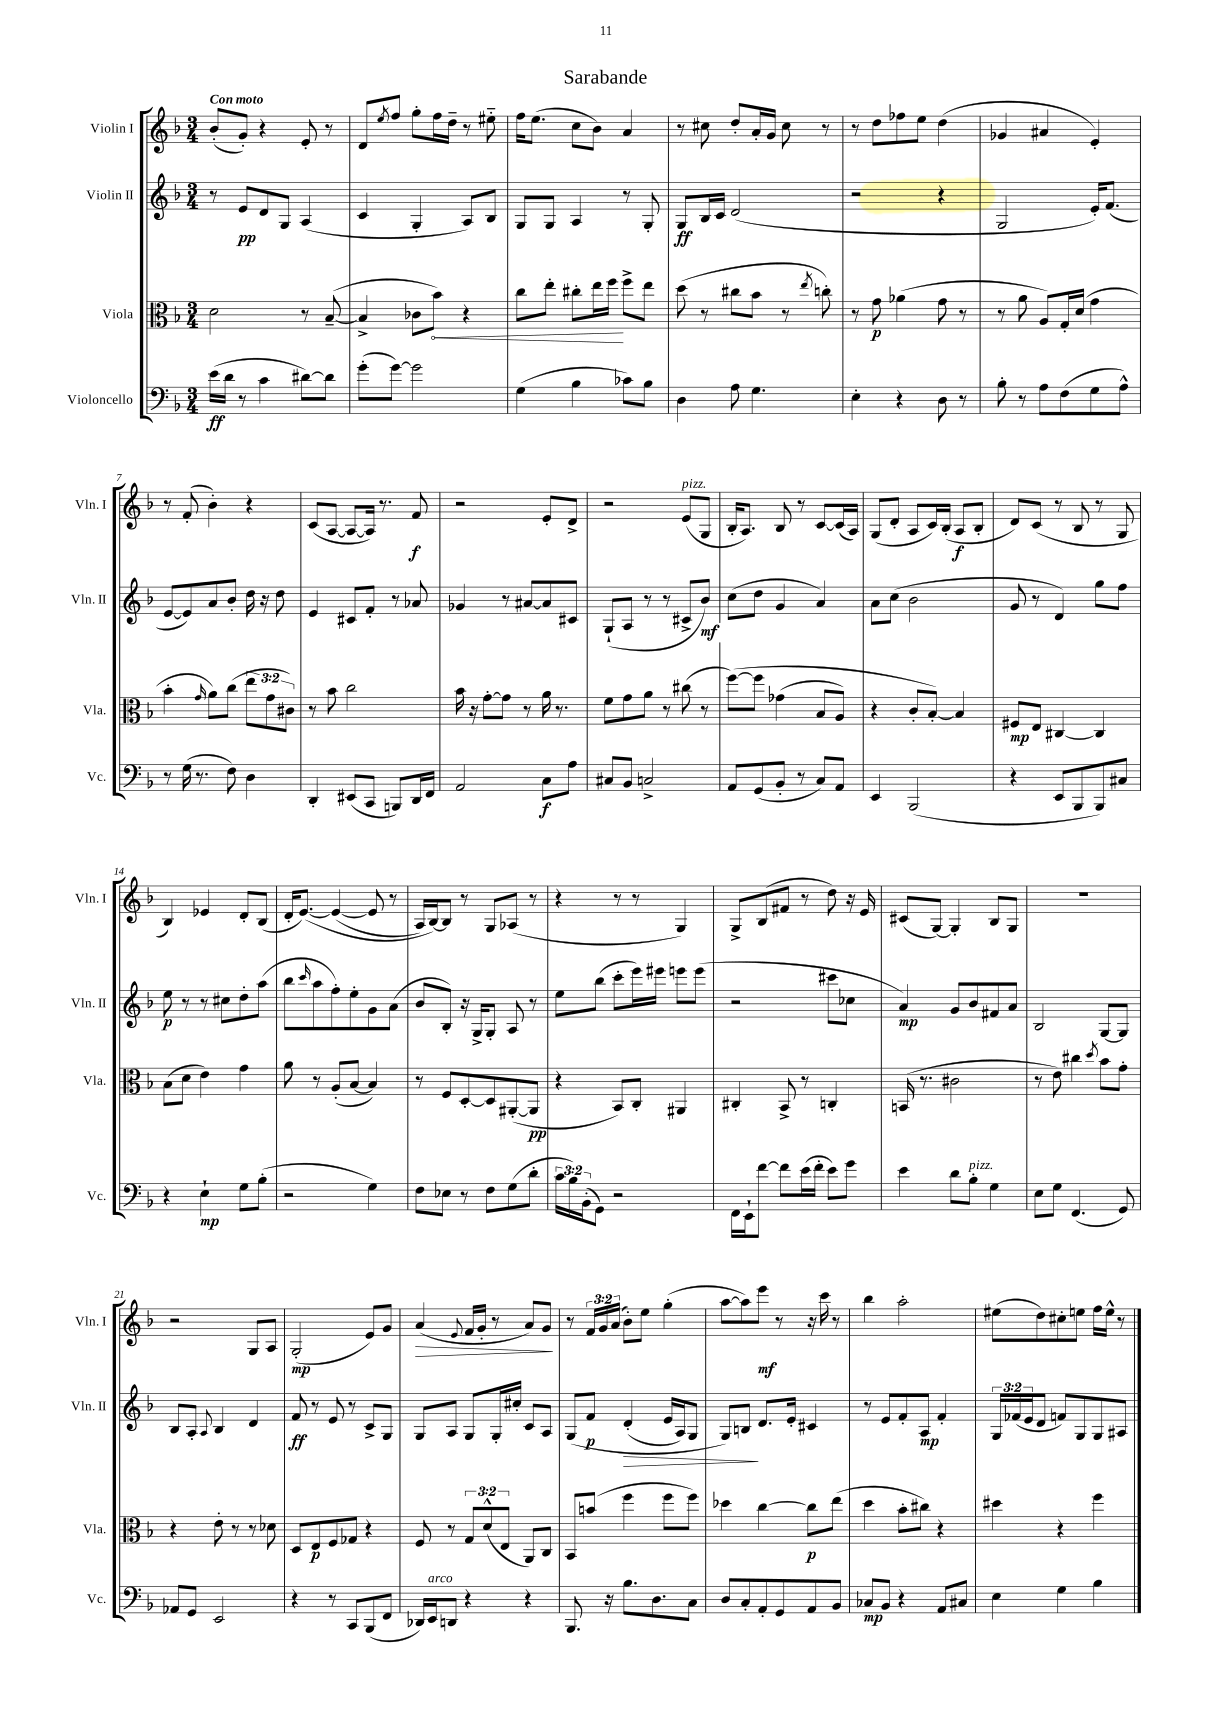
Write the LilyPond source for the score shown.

\header { title = "Sarabande" }
<<
\new StaffGroup <<
\new Staff = "s0" \with { instrumentName = "Violin I" shortInstrumentName = "Vln. I" } {
    \clef treble \key f \major \numericTimeSignature \time 3/4 \override Staff.TupletNumber.text = #tuplet-number::calc-fraction-text \tempo "Con moto"
    bes'8-.( g'8-.) r4 e'8-. r8 |
    d'8 \acciaccatura { e''8 } f''8 g''8-. f''16 d''16-- r8 eis''8-_ |
    f''16 e''8.( c''8 bes'8) a'4 |
    r8 cis''8 d''8-. a'16-. g'16 cis''8 r8 |
    r8 d''8 fes''8 e''8 d''4( |
    ges'4 ais'4 e'4-.) |
    r8 f'8-.( bes'4-.) r4 |
    c'8( a8~ a8~ a16) r8. f'8\f |
    r2 e'8-. d'8-> |
    r2 e'8^\markup { \italic "pizz." }( g8 |
    bes16-. a8.) bes8 r8 c'8~ c'16( a16) |
    g8( d'8-. a8 c'16) bes16-.( a8\f bes8-. |
    d'8) c'8( r8 bes8 r8 g8 |
    bes4) ees'4 d'8-. bes8( |
    d'16-. e'8.~)\( e'4~( e'8 r8 |
    a16) bes16~\) bes8 r8 g8 aes8( r8 |
    r4 r8 r8 g4) |
    g8-> bes8( fis'8 r8 d''8) r16 e'16 |
    cis'8( g8~) g4-. bes8 g8 |
    R2. |
    r2 g8 a8 |
    g2-.\mp( e'8) g'8 |
    a'4\>( \appoggiatura { e'8 } f'16 g'16-. r8 a'8) g'8\! |
    r8 \tuplet 3/2 { f'16 g'16 a'16( } bes'8-.) e''8 g''4-.( |
    a''8~ a''8) e'''8\mf r8 r16 c'''16 r8 |
    bes''4 a''2-. |
    eis''8( d''8) cis''8-. e''8 f''16 e''16-^ r8 \bar "|." |
}
\new Staff = "s1" \with { instrumentName = "Violin II" shortInstrumentName = "Vln. II" } {
    \clef treble \key f \major \numericTimeSignature \time 3/4 \override Staff.TupletNumber.text = #tuplet-number::calc-fraction-text
    r8 e'8\pp d'8 g8 a4( |
    c'4 g4-. a8) bes8 |
    g8 g8 a4 r8 g8-. |
    g8\ff bes16 c'16 d'2( |
    r2 r4 |
    g2 e'16-.) f'8.( |
    e'8~ e'8) a'8 bes'8-. d''16 r16 d''8 |
    e'4 cis'8 f'8-. r8 aes'8 |
    ges'4 r8 ais'8~ ais'8 cis'8 |
    g8-!( a8 r8 r8 cis'8-> bes'8\mf) |
    c''8( d''8 g'4 a'4) |
    a'8 c''8( bes'2 |
    g'8 r8 d'4) g''8 f''8 |
    e''8\p r8 r8 cis''8 d''8-. a''8( |
    bes''8 \grace { c'''16 } a''8 f''8-.) e''8-. g'8 a'8( |
    bes'8 bes8-.) r16 g16-> g8-. a8 r8 |
    e''8 bes''8( c'''8-. e'''16) eis'''16 e'''8 e'''8( |
    r2 cis'''8 ces''8 |
    a'4\mp) g'8 bes'8 fis'8 a'8 |
    bes2 g8~ g8 |
    bes8 a8-. \appoggiatura { a8 } bes4 d'4 |
    f'8\ff r8 e'8 r8 c'8-> g8 |
    g8 a8 g8 g16-. cis''16-. c'8 a8 |
    g8\( f'8\p d'4-.\>( e'16 a16) g8 |
    g8\) b8\! d'8. e'16-. cis'4 |
    r8 e'8 f'8-. a8\mp f'4-. |
    \tuplet 3/2 { g16 fes'16( e'16 } d'8 f'8) g8 g8 ais8 \bar "|." |
}
\new Staff = "s2" \with { instrumentName = "Viola" shortInstrumentName = "Vla." } {
    \clef alto \key f \major \numericTimeSignature \time 3/4 \override Staff.TupletNumber.text = #tuplet-number::calc-fraction-text
    d'2 r8 bes8~--( |
    bes4-> ces'8 \once \override Hairpin.circled-tip = ##t bes'8\<) r4 |
    c''8 e''8-. cis''8-. e''16 f''16\! f''8-> e''8 |
    d''8( r8 cis''8 bes'8 r8 \acciaccatura { e''8 } c''8-.) |
    r8 g'8\p aes'4( g'8 r8 |
    r8 a'8 a8) g16-. d'16( g'4 |
    bes'4-. \grace { g'16 } a'8) c''8( \tuplet 3/2 { e''8 g'8 cis'8) } |
    r8 bes'8 c''2 |
    bes'16 r16 g'8~-. g'8 r8 a'16 r8. |
    f'8 g'8 a'8 r8 cis''8( r8 |
    f''8~)\( f''8 ges'4( bes8 a8) |
    r4 c'8-. bes8~-.\) bes4 |
    fis8\mp e8 cis4~ cis4 |
    bes8( d'8 e'4) g'4 |
    a'8 r8 a8-.( bes8~ bes4) |
    r8 f8 d8~-. d8 ais,8~-.( ais,8\pp |
    r4 bes,8) c8-. ais,4 |
    cis4-. bes,8-> r8 c4-. |
    b,16( r8. cis'2 |
    r8 e'8) cis''4 \acciaccatura { d''8 } bes'8 g'8-. |
    r4 e'8-. r8 r8 des'8 |
    d8 e8\p f8 ges8 r4 |
    f8 r8 \tuplet 3/2 { g8 d'8-^( e8 } a,8) c8 |
    bes,8 b'8( f''4 f''8 f''8) |
    des''4 c''4~ c''8\p e''8( |
    d''4 bes'8-. cis''8) r4 |
    dis''4 r4 f''4 \bar "|." |
}
\new Staff = "s3" \with { instrumentName = "Violoncello" shortInstrumentName = "Vc." } {
    \clef bass \key f \major \numericTimeSignature \time 3/4 \override Staff.TupletNumber.text = #tuplet-number::calc-fraction-text
    e'16\ff( d'16 r8 c'4 dis'8~) dis'8 |
    g'8-.( g'8~) g'2 |
    g4( bes4 ces'8) bes8 |
    d4 a8 g4. |
    e4-. r4 d8 r8 |
    bes8-. r8 a8 f8( g8 a8-^) |
    r8 g16( r8. f8) d4 |
    d,4-. eis,8( c,8 b,,8) d,16 f,16 |
    a,2 c8\f a8 |
    cis8 bes,8 c2-> |
    a,8 g,8( bes,8-. r8 c8) a,8 |
    e,4 bes,,2( |
    r4 e,8 bes,,8 bes,,8) cis8 |
    r4 e4-!\mp g8 bes8-.( |
    r2 g4) |
    f8 ees8 r8 f8 g8( d'8-. |
    \tuplet 3/2 { c'16 bes16) bes,16-.( } g,8) r2 |
    f,16 e,16-! f'8~ f'8 e'16( f'16-. e'8) g'8 |
    e'4 d'8 bes8-.^\markup { \italic "pizz." } g4 |
    e8 g8 f,4.( g,8) |
    aes,8 g,8 e,2 |
    r4 r8 c,8 bes,,8( f,8 |
    des,16) e,16^\markup { \italic "arco" } d,8 r4 r4 |
    bes,,8. r16 bes8. d8. c8 |
    d8 c8-. a,8-. g,8 a,8 bes,8 |
    ces8\mp bes,8 r4 a,8 cis8 |
    e4 g4 bes4 \bar "|." |
}
>>
>>
